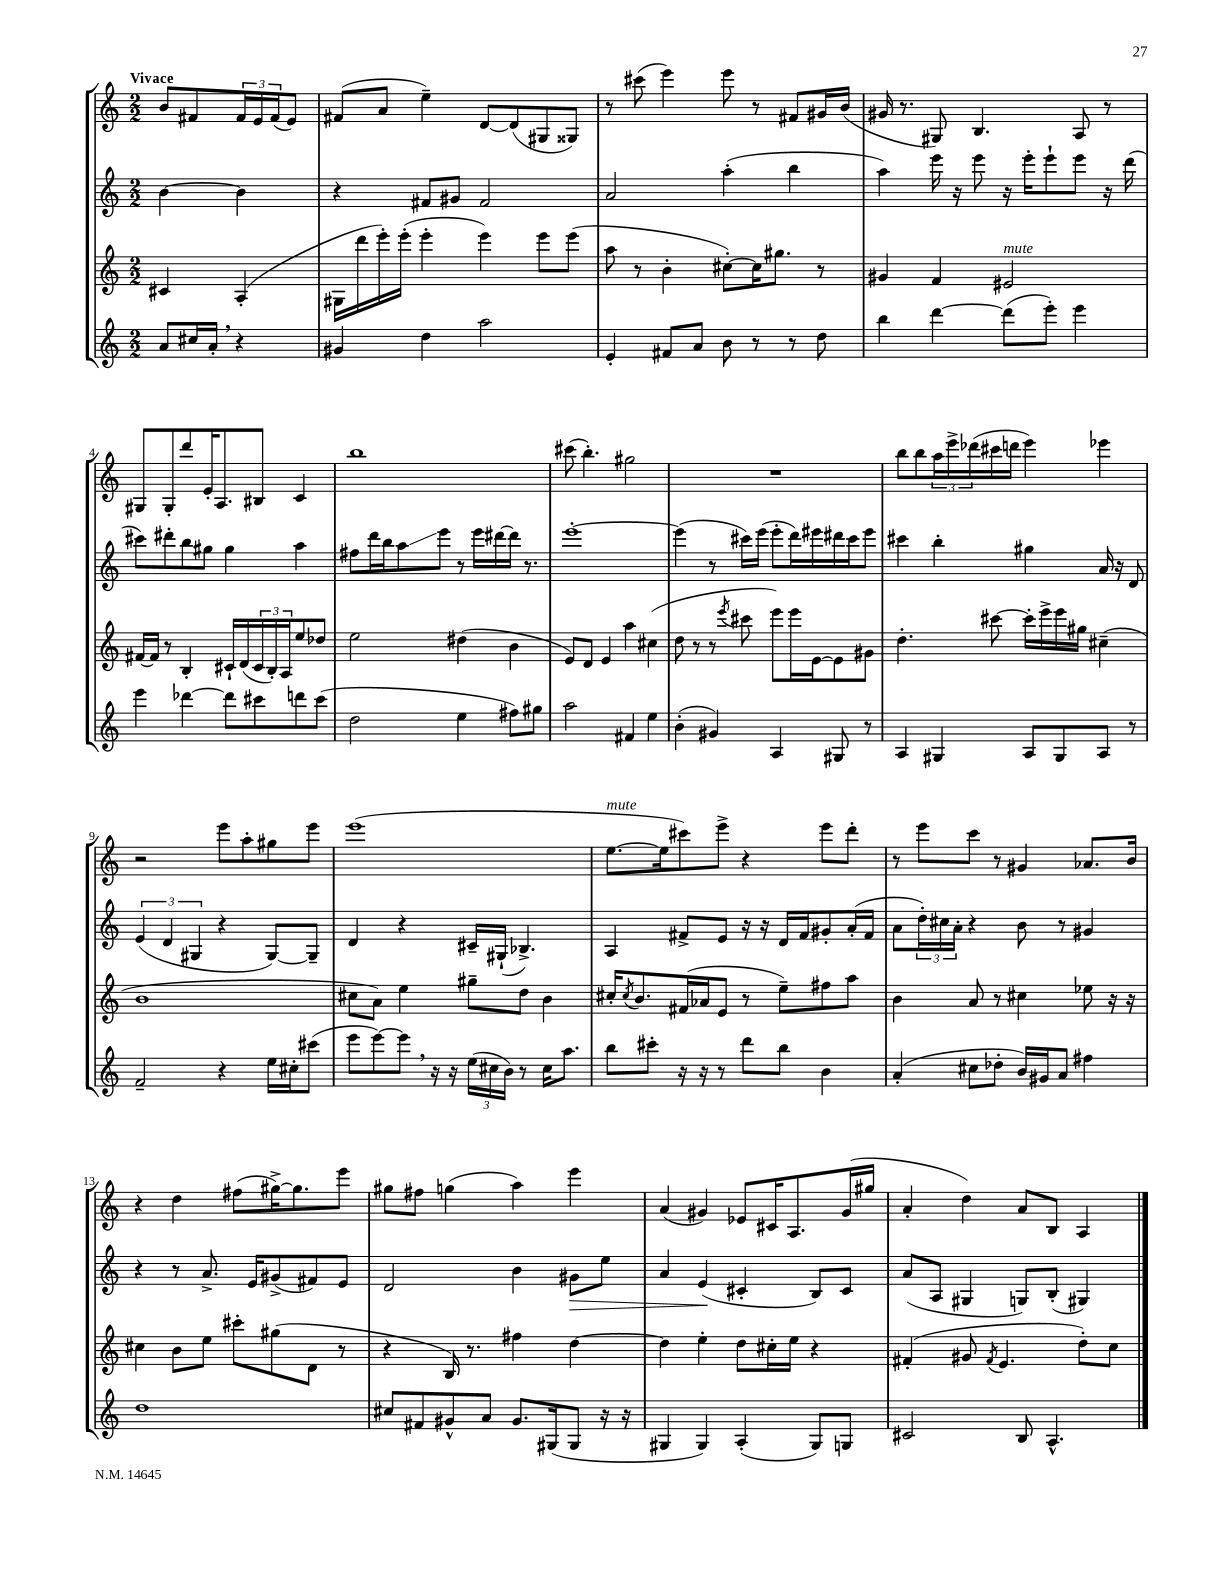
<<
\new StaffGroup <<
\new Staff = "s0" {
    \clef treble \key c \major \numericTimeSignature \time 2/2 \partial 2 \tempo "Vivace"
    b'8 fis'8 \tuplet 3/2 { fis'16 e'16 fis'16( } e'8) |
    fis'8( a'8 e''4--) d'8~ d'8( gis8 gisis8) |
    r8 cis'''8( e'''4) e'''8 r8 fis'8 gis'16 b'16( |
    gis'16 r8. gis8) b4. a8 r8 |
    gis8 gis8-. d'''8 e'16-. a8. bis8 c'4 |
    b''1 |
    cis'''8( b''4.-.) gis''2 |
    R1 |
    b''8 b''8 \tuplet 3/2 { a''16 e'''16-> des'''16( } cis'''16 d'''16 e'''4) ees'''4 |
    r2 e'''8 a''8-. gis''8 e'''8 |
    e'''1( |
    e''8.~^\markup { \italic "mute" } e''16 cis'''8) e'''8-> r4 e'''8 d'''8-. |
    r8 e'''8 c'''8 r8 gis'4 aes'8. b'16 |
    r4 d''4 fis''8( gis''16~->) gis''8. e'''8 |
    gis''8 fis''8 g''4( a''4) e'''4 |
    a'4( gis'4) ees'8 cis'16 a8. gis'16( gis''16 |
    a'4-. d''4) a'8 b8 a4 \bar "|." |
}
\new Staff = "s1" {
    \clef treble \key c \major \numericTimeSignature \time 2/2 \partial 2
    b'4~ b'4 |
    r4 fis'8 gis'8 fis'2 |
    a'2 a''4-.( b''4 |
    a''4) e'''16 r16 e'''8 r16 e'''16-. e'''8-! e'''8 r16 d'''16( |
    cis'''8) dis'''8-. b''8 gis''8 gis''4 a''4 |
    fis''8 d'''16 b''16 a''8\glissando e'''8 r8 e'''16 dis'''16~ dis'''16 r8. |
    e'''1~-. |
    e'''4( r8 cis'''16) e'''16( e'''8-. d'''16) eis'''16 dis'''16 cis'''16 eis'''8 |
    cis'''4 b''4-. gis''4 a'16 r16 d'8 |
    \tuplet 3/2 { e'4( d'4 gis4 } r4 gis8~) gis8-- |
    d'4 r4 cis'16-- gis16-!( bes4.->) |
    a4 fis'8-> e'8 r16 r16 d'16 fis'16 gis'8-. a'16-.( fis'16 |
    a'8 \tuplet 3/2 { d''16-.) cis''16 a'16-. } r4 b'8 r8 gis'4 |
    r4 r8 a'8.-> e'16 gis'8->( fis'8) e'8 |
    d'2 b'4 gis'8\> e''8 |
    a'4 e'4\!( cis'4-. b8) cis'8 |
    a'8( a8 gis4 g8) b8-.( gis4) \bar "|." |
}
\new Staff = "s2" {
    \clef treble \key c \major \numericTimeSignature \time 2/2 \partial 2
    cis'4 a4-.( |
    gis16 d'''16 e'''16-.) e'''16-.( e'''4-. e'''4) e'''8 e'''8( |
    a''8 r8 b'4-. cis''8~-.) cis''16 gis''8. r8 |
    gis'4 f'4 eis'2^\markup { \italic "mute" } |
    fis'16~ fis'16 r8 b4-. cis'16-! d'16( \tuplet 3/2 { cis'16 b16-.) a16 } e''8 des''8 |
    e''2 dis''4( b'4 |
    e'8) d'8 e'4 a''4 cis''4( |
    d''8 r8 r8 \acciaccatura { e'''8 } cis'''8 e'''8) e'''16 e'16~ e'8 gis'8 |
    d''4.-. cis'''8~ cis'''16-. e'''16-> e'''16 gis''16 cis''4--( |
    b'1 |
    cis''8 a'8) e''4 gis''8-- d''8 b'4 |
    cis''16-. \acciaccatura { cis''8 } b'8. fis'16( aes'16 e'8 r8 e''8--) fis''8 a''8 |
    b'4 a'8 r8 cis''4 ees''8 r16 r16 |
    cis''4 b'8 e''8 cis'''8-. gis''8( d'8 r8 |
    r4 b16) r8. fis''4 d''4~ |
    d''4 e''4-. d''8 cis''16-. e''16 r4 |
    fis'4-.( gis'8 \acciaccatura { fis'8 } e'4. d''8-.) c''8 \bar "|." |
}
\new Staff = "s3" {
    \clef treble \key c \major \numericTimeSignature \time 2/2 \partial 2
    a'8 cis''16 a'16-. \breathe r4 |
    gis'4 d''4 a''2 |
    e'4-. fis'8 a'8 b'8 r8 r8 d''8 |
    b''4 d'''4~ d'''8( e'''8-.) e'''4 |
    e'''4 des'''4~ des'''8 cis'''8 d'''8 cis'''8( |
    d''2 e''4 fis''8) gis''8 |
    a''2 fis'4 e''4 |
    b'4-.( gis'4) a4 gis8 r8 |
    a4 gis4 a8 gis8 a8 r8 |
    f'2-- r4 e''16 cis''16-. cis'''8( |
    e'''8 e'''8~) e'''8 \breathe r16 r16 \tuplet 3/2 { e''16( cis''16 b'16) } r8 cis''16 a''8. |
    b''8 cis'''8-. r16 r16 r8 d'''8 b''8 b'4 |
    a'4-.( cis''8 des''8-. b'16) gis'16 a'8 fis''4 |
    d''1 |
    cis''8 fis'8 gis'8-^ a'8 gis'8. gis16( gis8 r16 r16 |
    gis4 gis4) a4-.( gis8) g8 |
    cis'2 b8 a4.-^ \bar "|." |
}
>>
>>
